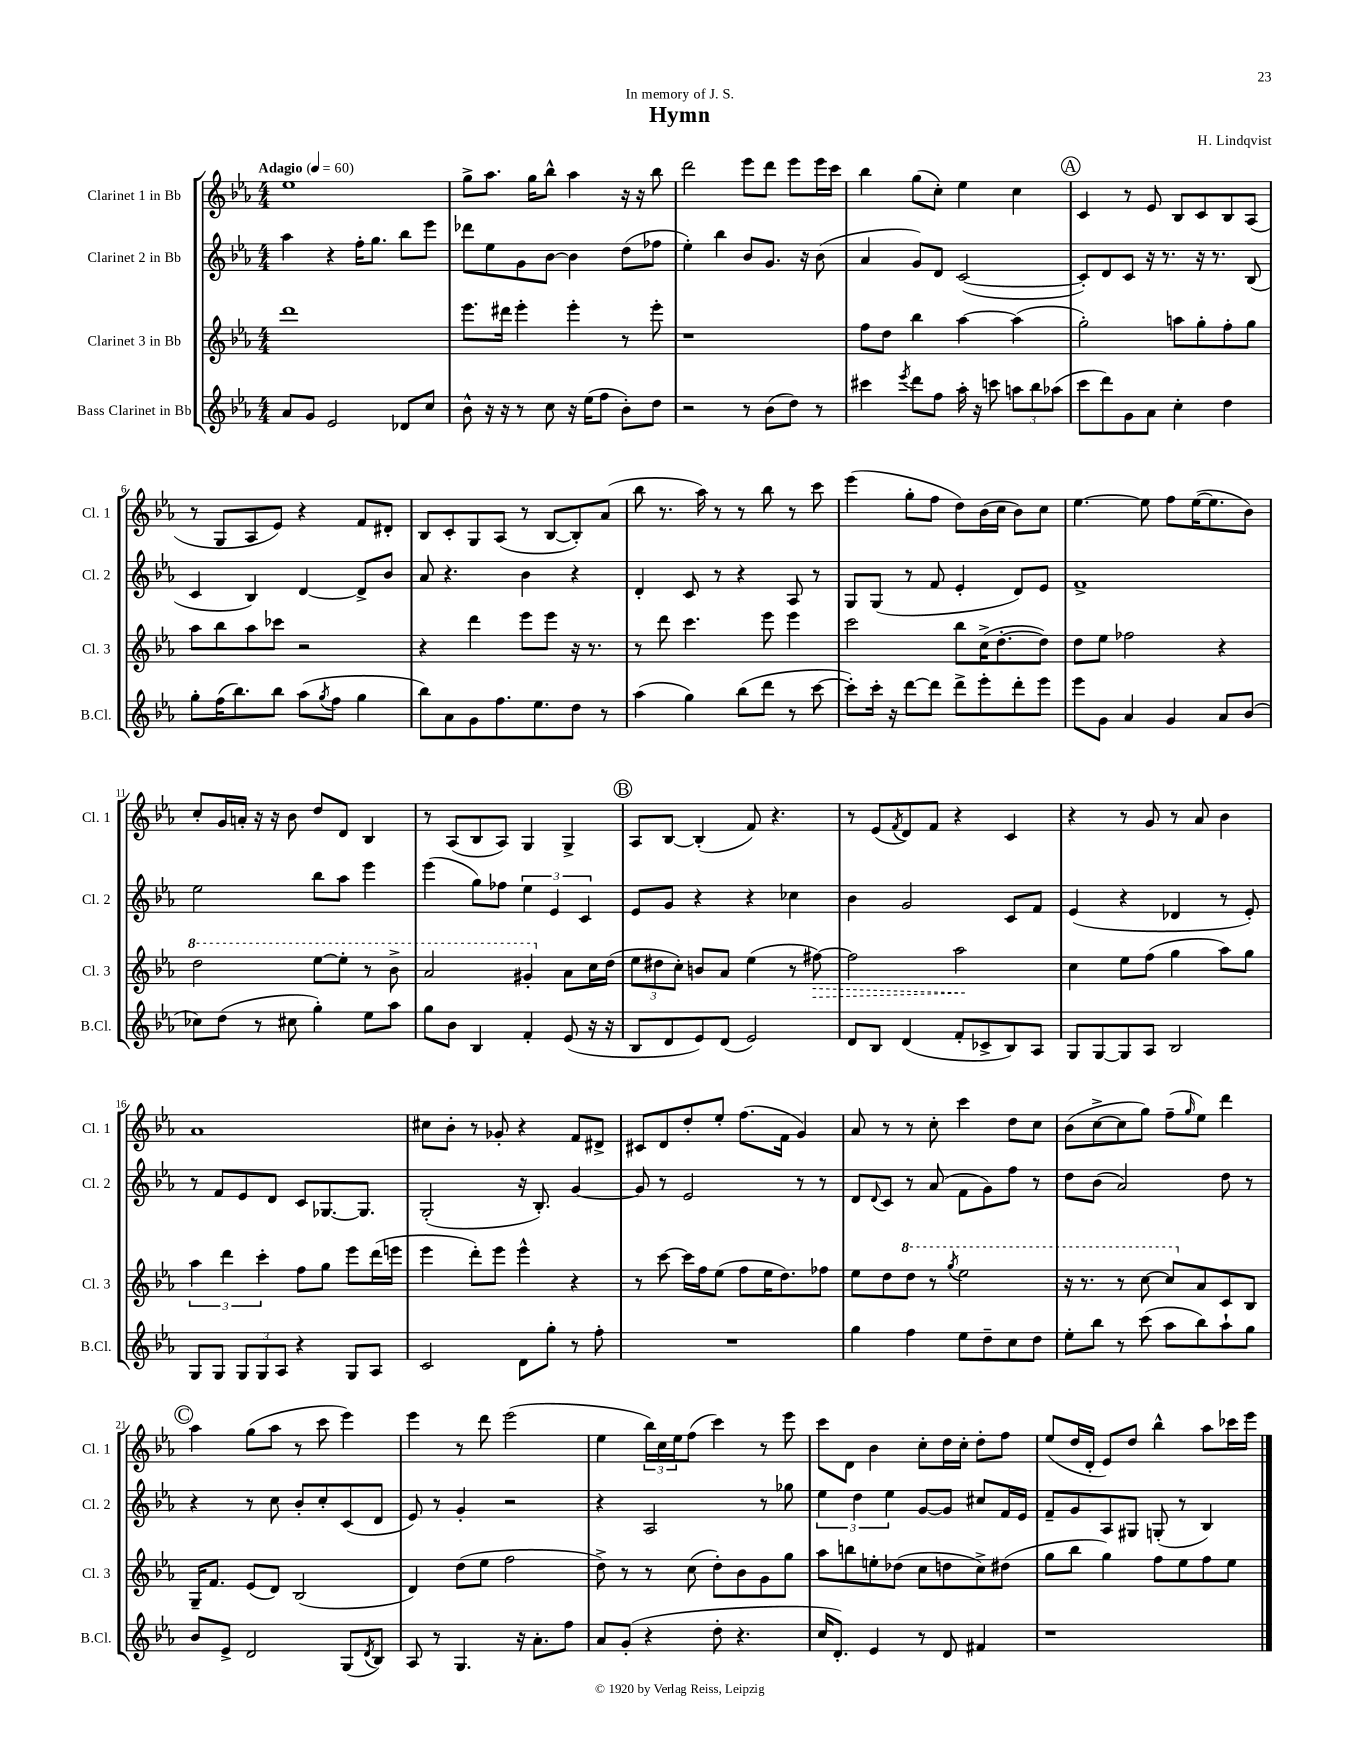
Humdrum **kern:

**kern	**kern	**dynam	**kern	**kern
*part4	*part3	*part3	*part2	*part1
*staff4	*staff3	*staff3	*staff2	*staff1
*I"Bass Clarinet in Bb	*I"Clarinet 3 in Bb	*	*I"Clarinet 2 in Bb	*I"Clarinet 1 in Bb
*I'B.Cl.	*I'Cl. 3	*	*I'Cl. 2	*I'Cl. 1
*clefG2	*clefG2	*	*clefG2	*clefG2
*k[b-e-a-]	*k[b-e-a-]	*	*k[b-e-a-]	*k[b-e-a-]
*M4/4	*M4/4	*	*M4/4	*M4/4
*MM60	*MM60	*	*MM60	*MM60
=1	=1	=1	=1	=1
!	!	!	!	!LO:TX:a:B:t=Adagio
8a-/L	1ddd	.	4aa-\	1ee-
8g/J	.	.	.	.
2e-/	.	.	4r	.
.	.	.	16ff'\KL	.
.	.	.	8.gg\J	.
8d-X/L	.	.	8bb-\L	.
8cc/J	.	.	8eee-\J	.
=2	=2	=2	=2	=2
8b-^^\	8.eee-\L	.	8ddd-X\L	8gg^\L
16r	.	.	8ee-\	8.aa-\J
16r	16ddd#X\Jk	.	.	.
8r	4eee-'\	.	8g\	.
.	.	.	.	16gg\KL
8cc\	.	.	[8b-\J	8bb-^^\J
16r	4eee-'\	.	4b-\]	4aa-\
(16ee-\KL	.	.	.	.
8ff\J	.	.	.	.
8b-'\L)	8r	.	(8dd\L	16r
.	.	.	.	16r
8dd\J	8eee-'\	.	8ff-X\J	8bb-\
=3	=3	=3	=3	=3
2r	1r	.	4ee-'\)	2ddd\
.	.	.	4bb-\	.
8r	.	.	8b-/L	8eee-\L
(8b-\L	.	.	8.g/J	8ddd\J
8dd\J)	.	.	.	8eee-\L
.	.	.	16r	.
8r	.	.	(8b-\	16eee-\L
.	.	.	.	16ccc\JJ
=4	=4	=4	=4	=4
4ccc#X\	8ff\L	.	4a-/	4bb-\
.	8dd\J	.	.	.
8qeee-/	.	.	.	.
8ddd\L	4bb-\	.	8g/L)	(8gg\L
8ff\J	.	.	8d/J	8cc'\J)
16aa-'\	[4aa-\	.	([2c/	4ee-\
16r	.	.	.	.
8cccn\	.	.	.	.
12aan\L	(4aa-\]	.	.	4cc\
12bb-\	.	.	.	.
(12aa-X\J	.	.	.	.
!!LO:REH:place=s1:t=A
=5	=5	=5	=5	=5
8ccc\L	2gg'\)	.	8c'/L])	4c/
8ddd\)	.	.	8d/	.
8g\	.	.	8c/J	8r
8a-\J	.	.	16r	8e-/
.	.	.	8.r	.
4cc'\	8aan\L	.	.	8B-/L
.	8gg'\	.	16r	8c/
.	.	.	8.r	.
4dd\	8ff'\	.	.	8B-/
.	8gg\J	.	(8B-/	(8A-/J
!!LO:LB:g=z
=6	=6	=6	=6	=6
8gg'\L	8aa-\L	.	4c/	8r
(16ff\K	8bb-\	.	.	8G/L
8.bb-\)	.	.	.	.
.	8aa-\	.	4B-/)	8A-/
8bb-\J	8ccc-X\J	.	.	8e-/J)
(8aa-\L	2r	.	[4d/	4r
8qgg/	.	.	.	.
8ff\J	.	.	.	.
4gg\	.	.	8d^/L]	8f/L
.	.	.	8b-/J	8d#X'/J
=7	=7	=7	=7	=7
8bb-\L)	4r	.	8a-/	8B-/L
8a-\	.	.	4.r	8c'/
8g\	4ddd\	.	.	8G/
8.ff\	.	.	.	(8A-/J
.	8eee-\L	.	4b-\	8r
8.ee-\	.	.	.	.
.	8eee-\J	.	.	[8B-/L
8dd\J	16r	.	4r	8B-'/])
.	8.r	.	.	.
8r	.	.	.	(8a-/J
=8	=8	=8	=8	=8
(4aa-\	8r	.	4d'/	8bb-\
.	8ddd\	.	.	8.r
4gg\)	4.ccc\	.	8c/	.
.	.	.	.	16aa-\)
.	.	.	8r	8r
(8bb-\L	.	.	4r	8r
8ddd\J	8eee-\	.	.	8bb-\
8r	4eee-\	.	8A-/	8r
[8ccc\	.	.	8r	8ccc\
=9	=9	=9	=9	=9
8ccc'\L])	2ccc\	.	8G/L	(4eee-\
16ccc'\Jk	.	.	(8G/J	.
16r	.	.	.	.
[8ddd\L	.	.	8r	8gg'\L
8ddd\J]	.	.	8f/	8ff\J
8ddd^\L	8bb-\L	.	4e-'/	8dd\L)
8eee-'\	(16cc^\K	.	.	(16b-\L
.	[8.dd'\	.	.	16cc\JJ
8ddd'\	.	.	8d/L)	8b-\L)
8eee-\J	8dd\J])	.	8e-/J	8cc\J
=10	=10	=10	=10	=10
8eee-\L	8dd\L	.	1f^	[4.ee-\
8g\J	8ee-\J	.	.	.
4a-/	2ff-X\	.	.	.
.	.	.	.	8ee-\]
4g/	.	.	.	8ff\L
.	.	.	.	([16ee-\K
.	.	.	.	8.ee-\]
8a-/L	4r	.	.	.
(8b-/J	.	.	.	8b-\J)
!!LO:LB:g=z
=11	=11	=11	=11	=11
*	*8va	*	*	*
8cc-X\L)	2ddd\	.	2ee-\	8cc'/L
(8dd\J	.	.	.	16g/L
.	.	.	.	16an'/JJ
8r	.	.	.	16r
.	.	.	.	16r
8cc#X\	.	.	.	8b-\
4gg'\)	[8eee-\L	.	8bb-\L	8dd/L
.	8eee-'\J]	.	8aa-\J	8d/J
8ee-\L	8r	.	4eee-\	4B-/
8aa-\J	8bb-^\	.	.	.
=12	=12	=12	=12	=12
8gg\L	2aa-/	.	(4eee-\	8r
8b-\J	.	.	.	(8A-/L
4B-/	.	.	8gg\L)	8B-/
.	.	.	8ff-X\J	8A-/J)
4f'/	4gg#X'/	.	6ee-\	4G/
.	.	.	6e-/	.
*	*X8va	*	*	*
(8e-/	8a-\L	.	.	4G^/
.	.	.	6c/	.
16r	16cc\L	.	.	.
16r	(16dd\JJ	.	.	.
!!LO:REH:place=s1:t=B
=13	=13	=13	=13	=13
8B-/L	12ee-\L	.	8e-/L	8A-/L
.	12dd#X\	.	.	.
8d/	.	.	8g/J	[8B-/J
.	12cc'\J)	.	.	.
8e-/)	8bn/L	.	4r	(4B-'/]
(8d/J	8a-/J	.	.	.
2e-/)	(4ee-\	.	4r	8f/)
.	.	.	.	4.r
.	8r	.	4cc-X\	.
!	!	!LO:HP:b	!	!
.	[8ff#X\)	>	.	.
=14	=14	=14	=14	=14
8d/L	2ff#\]	.	4b-\	8r
8B-/J	.	.	.	(8e-/L
.	.	.	.	8qf/
(4d/	.	.	2g/	8d/)
.	.	.	.	8f/J
8f'/L	2aa-\	.	.	4r
8c-X^/	.	.	.	.
8B-/)	.	.	8c/L	4c/
8A-/J	.	.	8f/J	.
.	.	]	.	.
=15	=15	=15	=15	=15
8G/L	4cc\	.	(4e-/	4r
[8G/	.	.	.	.
8G/]	8ee-\L	.	4r	8r
8A-/J	(8ff\J	.	.	8g/
2B-/	4gg\	.	4d-X/	8r
.	.	.	.	8a-/
.	8aa-\L)	.	8r	4b-\
.	8gg\J	.	8e-'/)	.
!!LO:LB:g=z
=16	=16	=16	=16	=16
8G/L	6aa-\	.	8r	1a-
8G/J	.	.	8f/L	.
.	6ddd\	.	.	.
12G/L	.	.	8e-/	.
12G/	6ccc'\	.	.	.
.	.	.	8d/J	.
12A-/J	.	.	.	.
4r	8ff\L	.	8c/L	.
.	8gg\J	.	[8.G-X/	.
8G/L	8eee-\L	.	.	.
.	.	.	8.G-/J]	.
8A-/J	(16ddd\L	.	.	.
.	16eeen\JJ	.	.	.
=17	=17	=17	=17	=17
2c/	4eee-\	.	(2G'/	8cc#X\L
.	.	.	.	8b-'\J
.	8ddd'\L)	.	.	8r
.	8eee-\J	.	.	8g-X'/
8d\L	4eee-^^\	.	16r	4r
.	.	.	8.B-'/)	.
8gg'\J	.	.	.	.
8r	4r	.	[4g/	8f/L
8ff'\	.	.	.	8d#X^/J
=18	=18	=18	=18	=18
1r	8r	.	8g/]	8c#X/L
.	[8ccc\	.	8r	8d/
.	16ccc\LL]	.	2e-/	8dd'/
.	16ff\J	.	.	.
.	(8ee-\J	.	.	8ee-'/J
.	8ff\L	.	.	(8.ff\L
.	16ee-\K	.	.	.
.	8.dd\)	.	.	16f\Jk
.	.	.	8r	4g/)
.	8ff-X\J	.	8r	.
=19	=19	=19	=19	=19
4gg\	8ee-\L	.	8d/L	8a-/
.	.	.	8qqd/	.
.	8dd\	.	8c/J	8r
*	*8va	*	*	*
4ff\	8ddd\J	.	8r	8r
.	8r	.	(8a-/	8cc'\
.	8qggg/	.	.	.
8ee-\L	2eee-\	.	8f\L	4ccc\
8dd~\	.	.	8g\)	.
8cc\	.	.	8ff\J	8dd\L
8dd\J	.	.	8r	8cc\J
=20	=20	=20	=20	=20
8ee-'\L	16r	.	8dd\L	(8b-\L
.	8.r	.	.	.
8bb-\J	.	.	(8b-\J	[8cc^\
8r	8r	.	2a-/)	8cc\]
(8ccc\	[8ccc\	.	.	8gg\J)
8aa-\L	8ccc/L]	.	.	(8ff~\L
.	.	.	.	16qqgg/
*	*X8va	*	*	*
8bb-\)	8a-/	.	.	8ee-\J)
8aa-`\	8c/	.	8dd\	4ddd\
8gg\J	8B-/J	.	8r	.
!!LO:LB:g=z
!!LO:REH:place=s1:t=C
=21	=21	=21	=21	=21
8b-/L	16G~/KL	.	4r	4aa-\
.	8.f/J	.	.	.
8e-^/J	.	.	.	.
2d/	(8e-/L	.	8r	(8gg\L
.	8d/J)	.	8cc\	8aa-\J
.	(2B-/	.	8b-'/L	8r
.	.	.	8cc'/	8ccc\
(8G/L	.	.	(8c/	4eee-\)
8qd/	.	.	.	.
8B-/J)	.	.	8d/J	.
=22	=22	=22	=22	=22
8A-/	4d/)	.	8e-/)	4eee-\
8r	.	.	8r	.
4.G/	(8dd\L	.	4g'/	8r
.	8ee-\J	.	.	8ddd\
.	2ff\	.	2r	(2eee-\
16r	.	.	.	.
8.a-'\L	.	.	.	.
8ff\J	.	.	.	.
=23	=23	=23	=23	=23
8a-/L	8dd^\)	.	4r	4ee-\
(8g'/J	8r	.	.	.
4r	8r	.	2A-/	24bb-\LL)
.	.	.	.	24cc\
.	.	.	.	24ee-\J
.	(8cc\	.	.	(8ff\J
8dd'\	8dd'\L)	.	.	4ccc\)
4.r	8b-\	.	.	.
.	8g\	.	8r	8r
.	8gg\J	.	8gg-X\	8eee-\
=24	=24	=24	=24	=24
16cc/KL	8aa-\L	.	6ee-\	8ccc\L
8.d'/J)	.	.	.	.
.	8bbn\	.	.	8d\J
.	.	.	6dd\	.
4e-/	8een'\	.	.	4b-\
.	.	.	6ee-\	.
.	(8dd-X\J	.	.	.
8r	8cc\L	.	[8g/L	8cc'\L
8d/	8ddn\	.	8g/J]	16dd\L
.	.	.	.	16cc'\JJ
4f#X/	8cc^\)	.	8cc#X/L	8dd'\L
.	(8dd#X\J	.	16f/L	8ff\J
.	.	.	16e-/JJ	.
=25	=25	=25	=25	=25
1r	8gg\L	.	8f~/L	(8ee-/L
.	8bb-\J	.	8g/	16dd/L
.	.	.	.	16d'/JJ
.	4gg\)	.	8A-/	8e-/L)
.	.	.	8G#X/J	8dd/J
.	8ff\L	.	(8Gn'/	4bb-^^\
.	8ee-\	.	8r	.
.	8ff\	.	4B-/)	8aa-\L
.	8ee-\J	.	.	16ccc-X\L
.	.	.	.	16eee-\JJ
==	==	==	==	==
*-	*-	*-	*-	*-
